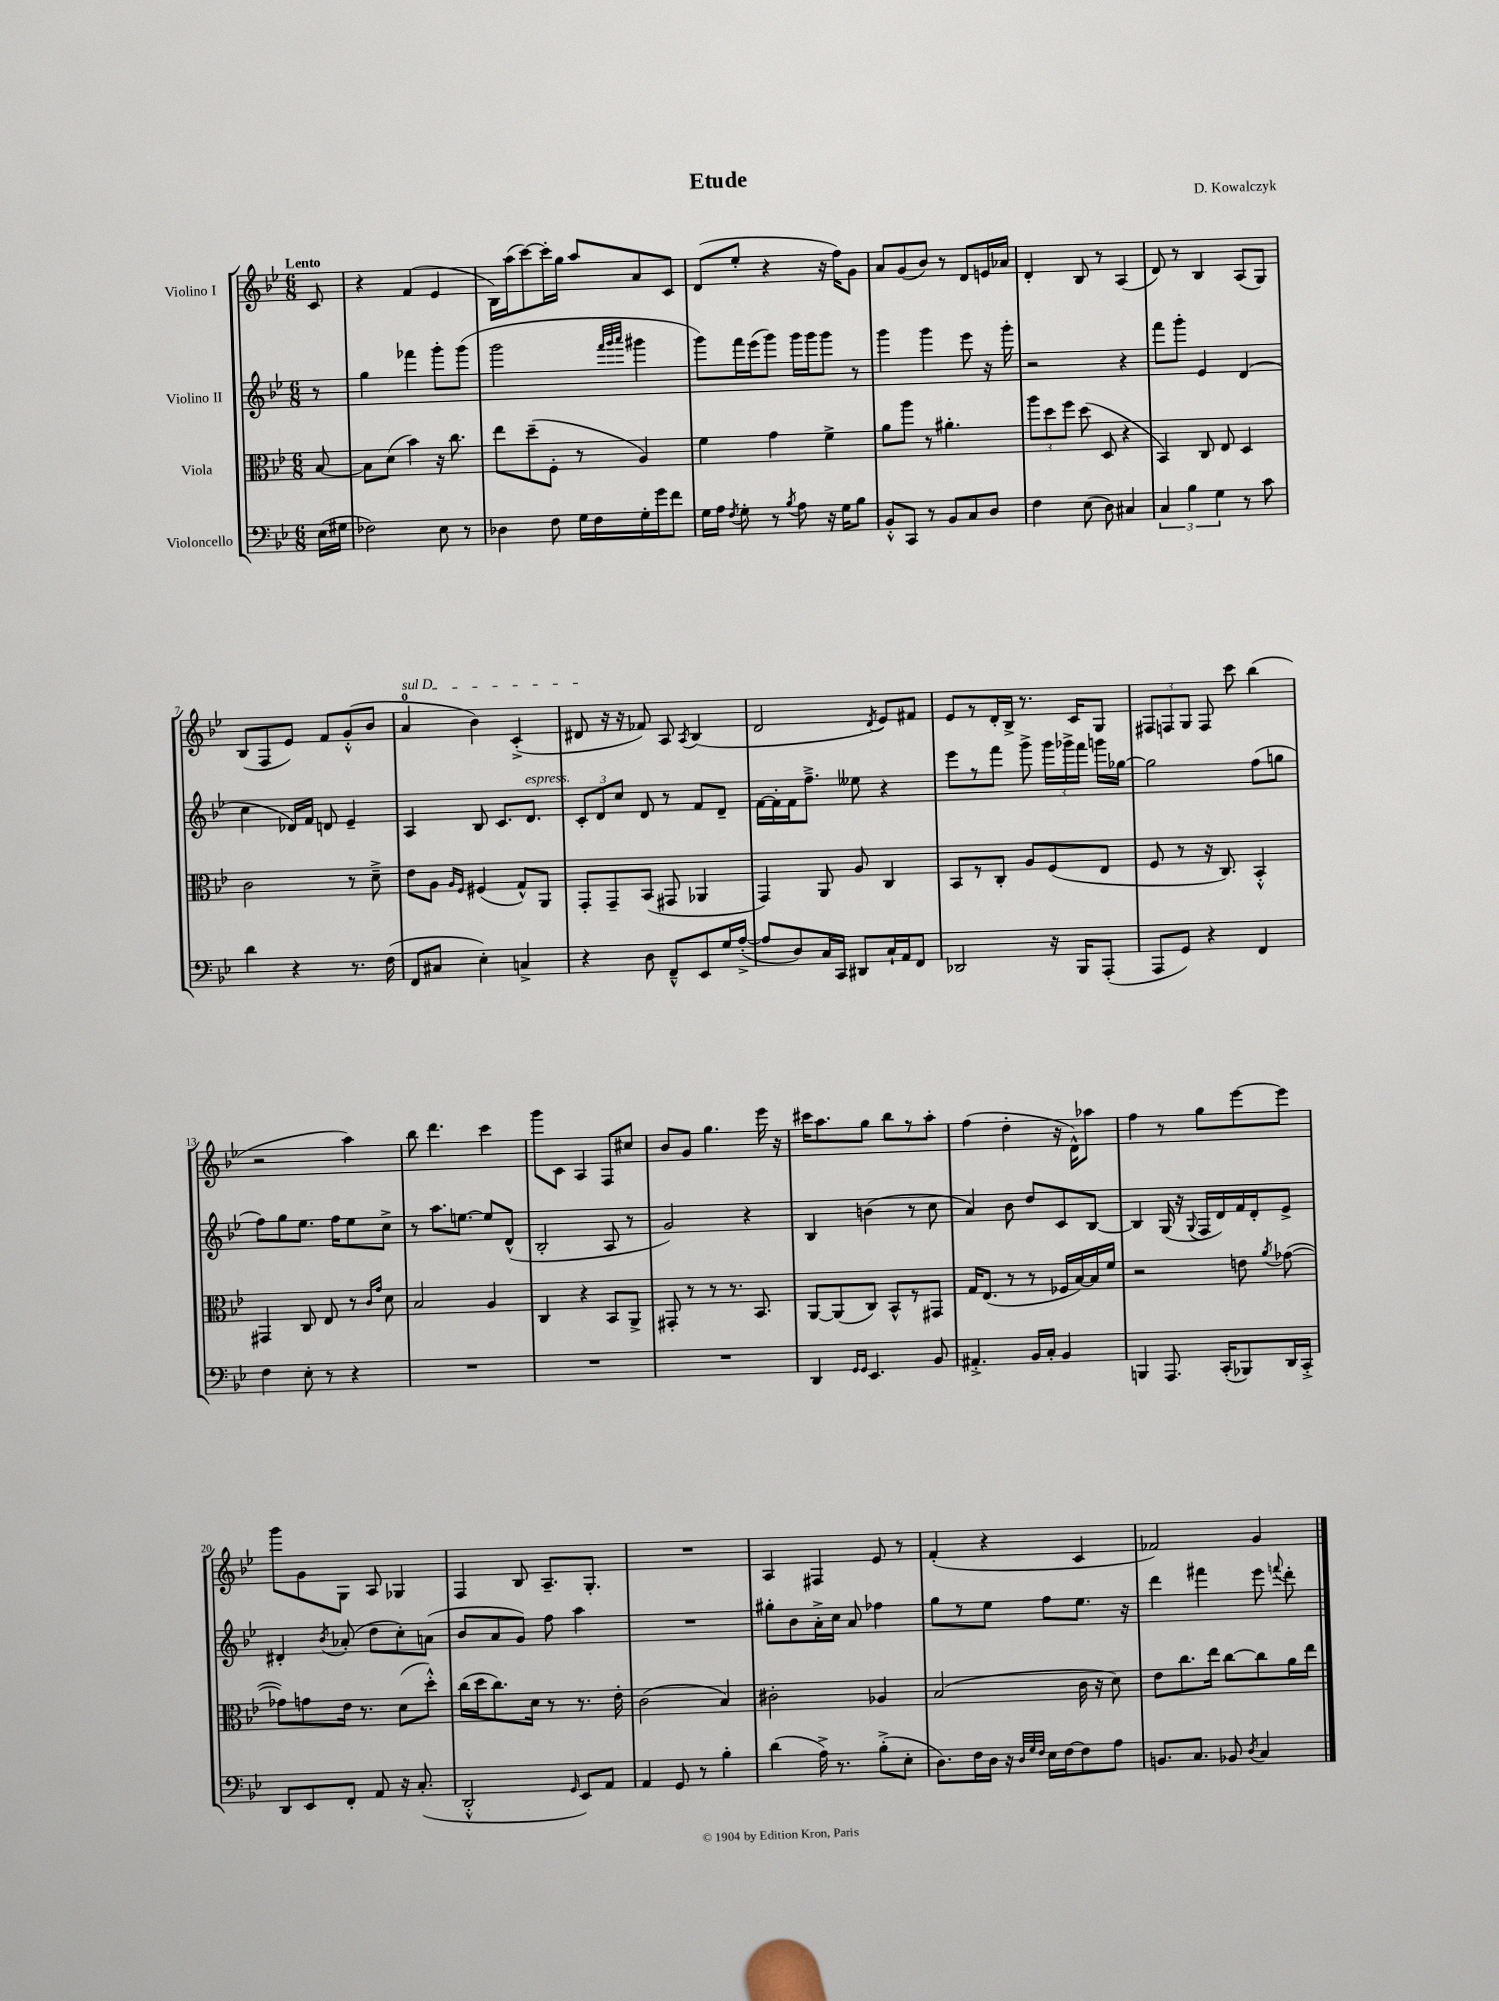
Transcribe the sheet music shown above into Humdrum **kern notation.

**kern	**kern	**kern	**kern
*part4	*part3	*part2	*part1
*staff4	*staff3	*staff2	*staff1
*I"Violoncello	*I"Viola	*I"Violino II	*I"Violino I
*clefF4	*clefC3	*clefG2	*clefG2
*k[b-e-]	*k[b-e-]	*k[b-e-]	*k[b-e-]
*M6/8	*M6/8	*M6/8	*M6/8
=	=	=	=
!	!	!	!LO:TX:a:B:t=Lento
(16E-\LL	[8B-/	8r	8c/
16G#X\JJ	.	.	.
=1	=1	=1	=1
2F-X\)	8B-\L]	4gg\	4r
.	(8d\J	.	.
.	4b-\)	4fff-X\	(4f/
8E-\	16r	8ggg'\L	4e-/
.	8.cc\	.	.
8r	.	(8ggg\J	.
=2	=2	=2	=2
4D-X\	8ee-\L	2ggg\	16B-\LL)
.	.	.	(16aa\J
.	(8dd~\	.	[8ccc\)
8F\	8F'\J	.	16ccc'\L]
.	.	.	16gg\JJ
16G\LL	8r	.	8aa/L
16F\	.	.	.
.	.	32qqfff/LLL	.
.	.	32qqggg/	.
.	.	32qqaaa/JJJ	.
16G'\	4A/)	4ggg#X\	8a/
16g\J	.	.	.
8f\J	.	.	8c/J
=3	=3	=3	=3
16G\LL	4f\	8ggg\L)	(8d/L
16A\JJ	.	.	.
8qF/	.	.	.
8G'\	.	16fff\L	8ee-'/J
.	.	(16eee-\J	.
8r	4g\	8ggg\J)	4r
8qB-/	.	.	.
8A\	.	16ggg\LL	.
.	.	16ggg\J	.
16r	4f^\	8ggg\J	16r
16G\KL	.	.	16ff\KL)
8B-\J	.	8r	8g\J
=4	=4	=4	=4
8BB-'^^/L	8a\L	4ggg\	8a/L
8CC/J	8aa\J	.	(8g/
8r	8r	4ggg\	8b-/J)
8BB-/L	4.a#X'\	.	8r
8C/	.	8eee-\	8d/L
8D/J	.	16r	16en/L
.	.	16ggg'\	16a-X/JJ
=5	=5	=5	=5
4F\	12aa\L	2r	4d'/
.	12dd\	.	.
.	12ff\J	.	.
(8E-\	(8dd\	.	8B-/
8D\)	8D/	.	8r
4C#X/	4r	4r	(4A/
=6	=6	=6	=6
6C/	4BB-/)	8fff\L	8d/)
.	.	8ggg'\J	8r
6B-\	.	.	.
.	8C/	4e-/	4B-/
6G\	.	.	.
.	8E-/	.	.
8r	4D/	(4d/	(8A/L
8c\	.	.	8G/J)
!!LO:LB:g=z
=7	=7	=7	=7
4d\	2c\	4cc\	(8B-/L
.	.	.	8F/
4r	.	16d-X/LL)	8e-/J)
.	.	16f/JJ	.
.	.	8dn/	8f/L
8.r	8r	4e-~/	(8g'^^/
.	8d~^\	.	8b-/J
(16F\	.	.	.
=8	=8	=8	=8
!	!	!	!LO:TX:a:i:t=sul D
8FF/L	8e-\L	4A/	4a/
8C#X/J	8A\J	.	.
.	16qqA/LL	.	.
.	16qqF/JJ	.	.
4E-'\)	(4F#X/	8B-/	4b-\)
.	.	8.c/L	.
4Cn^/	8G^^/L)	.	(4c'^/
!	!	!LO:TX:a:i:t=espress.	!
.	.	8.d/J	.
.	8AA/J	.	.
=9	=9	=9	=9
4r	8GG'/L	12c'/L	8d#X/
.	.	12d/	.
.	8GG~/	.	16r
.	.	12cc/J	.
.	.	.	16r
8D\	(8BB-/J	8d/	8f-X/)
8FF~^^/L	8GG#X/	8r	8A/
.	.	.	8qA/
8EE-/	4AA-X/	8f/L	(4B-/
16G/L	.	8d~/J	.
([16A'^/JJ	.	.	.
=10	=10	=10	=10
8A/L]	4GG/)	[16f\LL	2d/
.	.	16f'\]	.
8D/)	.	16f\J	.
.	.	8.ff~^\J	.
16C/L	8AA/	.	.
16CC/JJ	.	.	.
8DD#X/L	8A/	8ee--X\	.
.	.	.	8qd/
16C`/L	4C/	4r	8e-/L)
16AA/J	.	.	.
8FF/J	.	.	8f#X/J
=11	=11	=11	=11
2DD-X/	8BB-/L	8eee-\L	8e-/L
.	8r	8r	8r
.	8C'/J	8fff\J	16d'/L
.	.	.	16B-^/JJ
.	8A/L	8ggg^\	8.r
16r	(8F/	24ggg\LL	.
.	.	24ggg-X^\	.
16BBB-/KL	.	.	16c/KL
.	.	24fff\JJ	.
(8AAA'/J	8E-/J	16gggn\LL	8G/J
.	.	[16gg-X\JJ	.
=12	=12	=12	=12
8AAA/L	8F/	2gg-\]	12F#X/L
.	.	.	12Fn/
8GG/J)	8r	.	.
.	.	.	12G/J
4r	16r	.	8F/
.	8.C/)	.	.
.	.	.	8ccc\
4FF/	4BB-'^^/	(8ff\L	(4bb-\
.	.	8ggn\J	.
!!LO:LB:g=z
=13	=13	=13	=13
4F\	4GG#X/	8ff\L)	2r
.	.	8gg\	.
8E-'\	8C/	8.ee-\J	.
8r	8E-/	.	.
.	.	16ff\KL	.
4r	8r	8ee-\	4aa\)
.	16qqc/LL	.	.
.	16qqg/JJ	.	.
.	8d\	8cc^\J	.
=14	=14	=14	=14
2.r	2B-/	8r	8bb-\
.	.	8.aa\L	4.ddd\
.	.	[8.een\J	.
.	4A/	8ee/L]	4ccc\
.	.	(8d^^/J	.
=15	=15	=15	=15
2.r	4C/	2B-'/	8ggg\L
.	.	.	8c\J
.	4r	.	4A/
.	8BB-/L	8A/	8F/L
.	8AA^/J	8r	8cc#X/J
=16	=16	=16	=16
2.r	8GG#X'/	2g/)	8b-/L
.	8r	.	8g/J
.	8r	.	4.gg\
.	8.r	.	.
.	.	4r	.
.	8.BB-/	.	.
.	.	.	16eee-\
.	.	.	16r
=17	=17	=17	=17
4DD/	[8AA/L	4B-/	16ccc#X\KL
.	.	.	8.aa\
.	(8AA/]	.	.
16qqGG/LL	.	.	.
16qqGG/JJ	.	.	.
4.EE-/	8C/J)	(4bn\	8gg\J
.	8BB-^^/L	.	8bb-\L
.	8r	8r	8r
8BB-/	8GG#X/J	8cc\	8aa'\J
=18	=18	=18	=18
4.AA#X'^/	16G/KL	4a/)	(4ff\
.	(8.E-/J	.	.
.	8r	8b-\	4dd'\
16BB-/LL	8r	8dd/L	.
16C'/JJ	.	.	.
4BB-/	16F-X/LL	8c/	16r
.	[16B-/)	.	16d^^\KL)
.	16B-/]	[8B-/J	8aa-X\J
.	16f/JJ	.	.
=19	=19	=19	=19
4BBBn/	2r	4B-/]	4ff\
8.AAA/	.	(16G/	8r
.	.	16r	.
.	.	8qqG/	.
.	.	16F/LL	8gg\L
(16CC'/KL	.	16d/)	.
8BBB-X/)	8en\	16f/	[8eee-\
.	.	16d'/J	.
.	8qa/	.	.
16DD/L	([8g-X\	8e-^/J	8eee-\J]
16CC'^/JJ	.	.	.
!!LO:LB:g=z
=20	=20	=20	=20
8DD/L	8g-X\L])	4d#X'/	8ggg\L
8EE-/	8gn\	.	8g\
.	.	8qb-/	.
8FF'/J	16e-\Jk	(8a-X'/	8G\J
.	8.r	.	.
8AA/	.	8dd\L	8A/
16r	(8d\L	8cc'\)	4G-X/
(8.C'/	.	.	.
.	8dd'^^\J)	(8an\J	.
=21	=21	=21	=21
2DD'^^/	(16cc\LL	8b-/L	4F/
.	16dd\J	.	.
.	8.cc\)	8a/	.
.	.	8g/J)	8B-/
.	16d\Jk	.	.
.	8r	8ff\	8.A~/L
16qqGG/	.	.	.
8EE-/L)	8.r	4aa\	.
.	.	.	8.G'/J
8AA/J	.	.	.
.	16e-'\	.	.
=22	=22	=22	=22
4AA/	(2c\	2.r	2.r
8GG/	.	.	.
8r	.	.	.
4B-'\	4B-/)	.	.
=23	=23	=23	=23
(4d\	2c#X'\	8gg#X'\L	4A/
.	.	8b-\	.
16A^\)	.	16a'^\L	4F#X/
8.r	.	16cc\JJ	.
.	.	8a/	.
(8B-'^\L	4A-X/	4ff-X\	8e-/
8E-'\J	.	.	8r
=24	=24	=24	=24
8.D\L)	(2B-/	8gg\L	(4f'/
.	.	8r	.
16F\L	.	.	.
16D\JJ	.	8ee-\J	4r
16r	.	.	.
32qqD/LLL	.	.	.
32qqG/	.	.	.
32qqF/JJJ	.	.	.
16E-\LL	.	8ff\L	.
[16F\J	.	.	.
8F\]	16c\	8.ee-\J	4c/
.	16r	.	.
8A\J	8d\)	.	.
.	.	16r	.
=25	=25	=25	=25
8.BBn/L	8e-\L	4ddd\	2f-X/)
.	8.cc\	.	.
8.C/J	.	.	.
.	.	4fff#X\	.
.	16ee-\Jk	.	.
8BB-X/	[8cc\L	.	.
8qD/	.	.	.
4C/	8cc\]	8eee-\	4g/
.	.	8qqfffn/	.
.	16a\L	8ddd'\	.
.	16ee-\JJ	.	.
==	==	==	==
*-	*-	*-	*-
